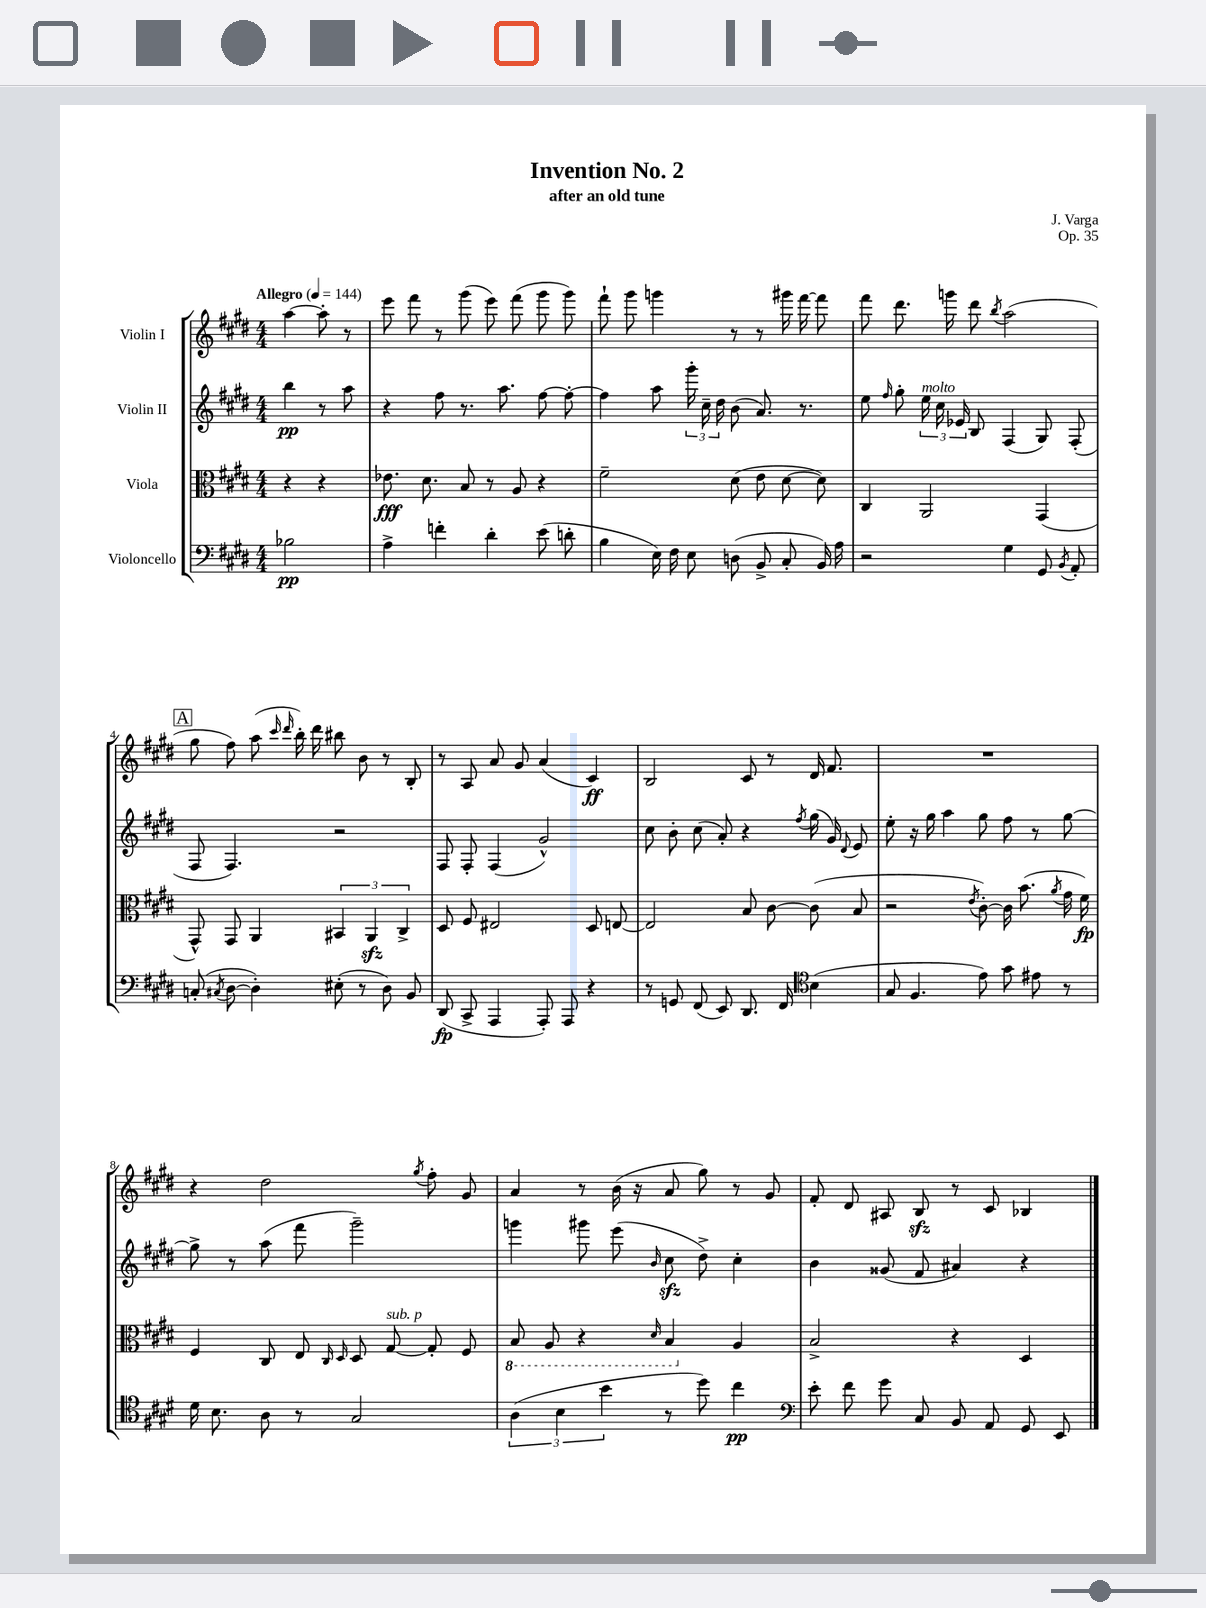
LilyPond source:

\header { title = "Invention No. 2" composer = "J. Varga" subtitle = "after an old tune" opus = "Op. 35" }
<<
\new StaffGroup <<
\new Staff = "s0" \with { instrumentName = "Violin I" } {
    \clef treble \key e \major \numericTimeSignature \time 4/4 \partial 2 \tempo "Allegro" 4 = 144
    \autoBeamOff a''4~ a''8-. r8 |
    e'''8 fis'''8 r8 gis'''8( e'''8) fis'''8( gis'''8 gis'''8) |
    fis'''8-! gis'''8 g'''4 r8 r8 gis'''16 fis'''16~ fis'''8 |
    fis'''8 dis'''8. g'''16 dis'''8 \acciaccatura { b''8 } a''2( |
    \mark \markup { \box "A" } gis''8 fis''8) a''8( \grace { cis'''16 dis'''16 } b''16-.) dis'''16 bis''8 b'8 r8 b8-. |
    r8 a8 a'8 gis'8 a'4( cis'4\ff) |
    b2 cis'8 r8 dis'16 fis'8. |
    R1 |
    r4 dis''2 \acciaccatura { gis''8 } fis''8-. gis'8 |
    a'4 r8 b'16( r16 a'8 gis''8) r8 gis'8 |
    fis'8-. dis'8 ais8 b8\sfz r8 cis'8 bes4 \bar "|." |
}
\new Staff = "s1" \with { instrumentName = "Violin II" } {
    \clef treble \key e \major \numericTimeSignature \time 4/4 \partial 2
    \autoBeamOff b''4\pp r8 a''8 |
    r4 fis''8 r8. a''8. fis''8~ fis''8~-. |
    fis''4 a''8 \tuplet 3/2 { gis'''16-. cis''16-- dis''16 } b'8( a'8.) r8. |
    e''8 \grace { fis''16 } gis''8-. \tuplet 3/2 { e''16^\markup { \italic "molto" } cis''16 ees'16 } b8 fis4( gis8) fis8-.( |
    \mark \markup { \box "A" } fis8 fis4.) r2 |
    fis8 fis8-. fis4( gis'2-^) |
    cis''8 b'8-. cis''8( a'8-.) r4 \acciaccatura { fis''8 } gis''16( gis'16) \appoggiatura { dis'8 } e'8 |
    e''8-. r16 gis''16 a''4 gis''8 fis''8 r8 gis''8~ |
    gis''8-> r8 a''8( fis'''8 gis'''2--) |
    g'''4 gis'''8 e'''8( \grace { b'16 } cis''8\sfz dis''8->) cis''4-. |
    b'4 gisis'8( fis'8 ais'4) r4 \bar "|." |
}
\new Staff = "s2" \with { instrumentName = "Viola" } {
    \clef alto \key e \major \numericTimeSignature \time 4/4 \partial 2
    \autoBeamOff r4 r4 |
    ees'8.\fff dis'8. b8 r8 a8 r4 |
    fis'2-- dis'8( e'8 dis'8~ dis'8) |
    cis4 a,2 gis,4( |
    \mark \markup { \box "A" } gis,8-^) gis,8 a,4 \tuplet 3/2 { bis,4 a,4\sfz cis4-> } |
    dis8 fis8 eis2 dis8 e8~ |
    e2 b8 cis'8~ cis'8( b8 |
    r2 \acciaccatura { e'8 } cis'8~-.) cis'16 b'8.( \acciaccatura { a'8 } gis'16 fis'16\fp) |
    fis4 cis8 e8 \grace { cis16 dis16 } dis8 gis8~^\markup { \italic "sub. p" } gis8-. fis8 |
    \ottava #-1 b,8 a,8 r4 \grace { dis16 } b,4 \ottava #0 a4 |
    b2-> r4 dis4 \bar "|." |
}
\new Staff = "s3" \with { instrumentName = "Violoncello" } {
    \clef bass \key e \major \numericTimeSignature \time 4/4 \partial 2
    \autoBeamOff bes2\pp |
    a4-> f'4-. dis'4-. e'8( d'8-. |
    b4 e16) fis16 e8 d8( b,8-> cis8-. b,16) a16 |
    r2 gis4 gis,8 \acciaccatura { b,8 } a,8-. |
    \mark \markup { \box "A" } c8-.( \acciaccatura { cis8 } dis8~ dis4-.) eis8-.( r8 dis8) b,8 |
    dis,8\fp( cis,8-> a,,4 a,,8-.) a,,8 r4 |
    r8 g,8 fis,8( e,8) dis,8. fis,16 \clef tenor b4( |
    gis8 fis4. e'8) gis'8 eis'8 r8 |
    dis'16 b8. a8 r8 gis2 |
    \tuplet 3/2 { a4( b4 b'4 } r8 dis''8) cis''4\pp |
    \clef bass e'8-. fis'8 gis'8 cis8 b,8 a,8 gis,8 e,8 \bar "|." |
}
>>
>>
